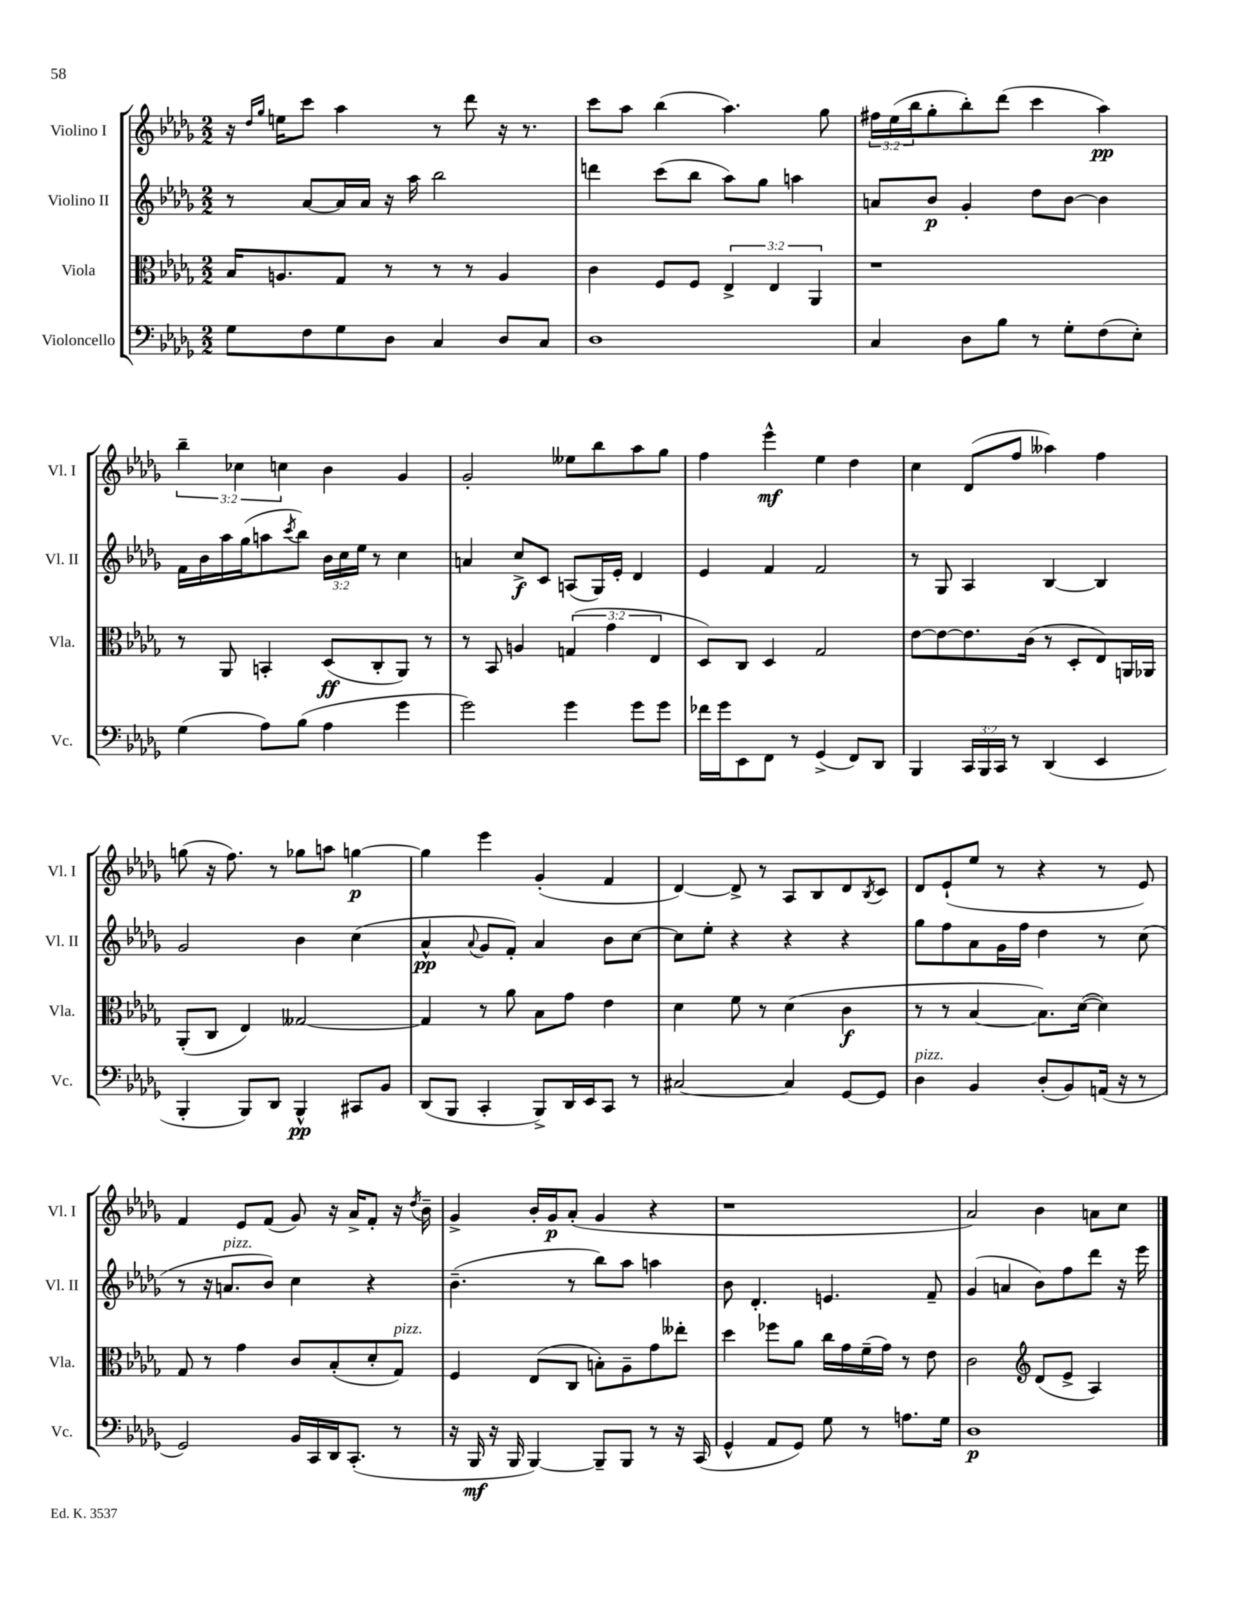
<<
\new StaffGroup <<
\new Staff = "s0" \with { instrumentName = "Violino I" shortInstrumentName = "Vl. I" } {
    \clef treble \key des \major \numericTimeSignature \time 2/2 \override Staff.TupletNumber.text = #tuplet-number::calc-fraction-text
    r16 \grace { des''16 ges''16 } e''16 c'''8 aes''4 r8 des'''8 r16 r8. |
    c'''8 aes''8 bes''4( aes''4.) ges''8 |
    \tuplet 3/2 { fis''16 ees''16( bes''16 } ges''8-. bes''8-.) des'''8( c'''4 aes''4\pp) |
    \tuplet 3/2 { bes''4-- ces''4 c''4 } bes'4 ges'4 |
    ges'2-. eeses''8 bes''8 aes''8 ges''8 |
    f''4 ees'''4-^\mf ees''4 des''4 |
    c''4 des'8( f''8 aeses''4) f''4 |
    g''8( r16 f''8.) r8 ges''8 a''8 g''4~\p |
    g''4 ees'''4 ges'4-.( f'4 |
    des'4~) des'8-> r8 aes8 bes8 des'8 \acciaccatura { bes8 } c'8 |
    des'8 ees'8-!( ees''8 r8 r4 r8 ees'8) |
    f'4 ees'8 f'8( ges'8) r16 aes'16-> f'8-. r16 \acciaccatura { des''8 } bes'16-- |
    ges'4-> bes'16-. ges'16\p aes'8-.( ges'4 r4 |
    r1 |
    aes'2) bes'4 a'8 c''8 \bar "|." |
}
\new Staff = "s1" \with { instrumentName = "Violino II" shortInstrumentName = "Vl. II" } {
    \clef treble \key des \major \numericTimeSignature \time 2/2 \override Staff.TupletNumber.text = #tuplet-number::calc-fraction-text
    r8 aes'8~ aes'16 aes'16 r16 aes''16 bes''2 |
    d'''4 c'''8( bes''8 aes''8) ges''8 a''4 |
    a'8 bes'8\p ges'4-. des''8 bes'8~ bes'4 |
    f'16 bes'16 aes''16 ges''16( a''8 \acciaccatura { c'''8 } bes''8) \tuplet 3/2 { bes'16 c''16 ees''16 } r8 c''4 |
    a'4 c''8->\f c'8 a8( ges16) ees'16-. des'4 |
    ees'4 f'4 f'2 |
    r8 ges8 aes4 bes4~ bes4 |
    ges'2 bes'4 c''4( |
    aes'4-^\pp \appoggiatura { aes'8 } ges'8 f'8-.) aes'4 bes'8 c''8~ |
    c''8 ees''8-. r4 r4 r4 |
    ges''8 f''8 aes'8 ges'16 f''16 des''4 r8 c''8( |
    r8 r16 a'8.^\markup { \italic "pizz." } bes'8) c''4 r4 |
    bes'4.--( r8 bes''8) aes''8 a''4 |
    bes'8 des'4.-. e'4. f'8-- |
    ges'4( a'4 bes'8) f''8 des'''8 r16 ees'''16 \bar "|." |
}
\new Staff = "s2" \with { instrumentName = "Viola" shortInstrumentName = "Vla." } {
    \clef alto \key des \major \numericTimeSignature \time 2/2 \override Staff.TupletNumber.text = #tuplet-number::calc-fraction-text
    bes16 a8. ges8 r8 r8 r8 a4 |
    c'4 f8 f8 \tuplet 3/2 { ees4-> ees4 aes,4 } |
    r1 |
    r8 aes,8 b,4-. des8\ff( c8-. aes,8) r8 |
    r8 bes,8 a4 \tuplet 3/2 { g4( ges'4 ees4 } |
    des8) c8 des4 ges2 |
    ees'8~ ees'8~ ees'8. c'16( r8 des8-. ees8) a,16 aes,16 |
    aes,8-.( c8 ees4) geses2~ |
    geses4 r8 aes'8 bes8 ges'8 ees'4 |
    des'4 f'8 r8 des'4( c'4\f |
    r8 r8 bes4~ bes8.) des'16~( des'4) |
    ges8 r8 ges'4 c'8 bes8-.( des'8-. ges8^\markup { \italic "pizz." }) |
    f4 ees8( c8 b8-.) aes8-- ges'8 eeses''8-. |
    des''4 fes''8 aes'8 c''16 ges'16 f'16--( ges'16) r8 ees'8 |
    c'2 \clef treble des'8( ees'8-> aes4) \bar "|." |
}
\new Staff = "s3" \with { instrumentName = "Violoncello" shortInstrumentName = "Vc." } {
    \clef bass \key des \major \numericTimeSignature \time 2/2 \override Staff.TupletNumber.text = #tuplet-number::calc-fraction-text
    ges8 f8 ges8 des8 c4 des8 c8 |
    des1 |
    c4 des8 bes8 r8 ges8-. f8( ees8-.) |
    ges4( aes8) bes8( aes4 ges'4 |
    ges'2) ges'4 ges'8 ges'8 |
    fes'16 ges'16 ees,8 f,8 r8 ges,4->( f,8) des,8 |
    bes,,4 \tuplet 3/2 { c,16 bes,,16 c,16 } r8 des,4( ees,4 |
    bes,,4-. bes,,8) des,8 bes,,4-^\pp cis,8 bes,8 |
    des,8( bes,,8 c,4-. bes,,8->) des,16 ees,16 c,8 r8 |
    cis2~ cis4 ges,8~ ges,8 |
    des4^\markup { \italic "pizz." } bes,4 des8-.( bes,8) a,16( r16 r8 |
    ges,2) bes,16 c,16 des,16 c,8.-.( r8 |
    r16 bes,,16\mf r16 bes,,16 bes,,4~) bes,,8-- bes,,8 r8 r16 c,16( |
    ges,4-^ aes,8 ges,8) ges8 r8 a8. ges16 |
    des1\p \bar "|." |
}
>>
>>
\layout { \context { \Score \remove "Bar_number_engraver" } }
